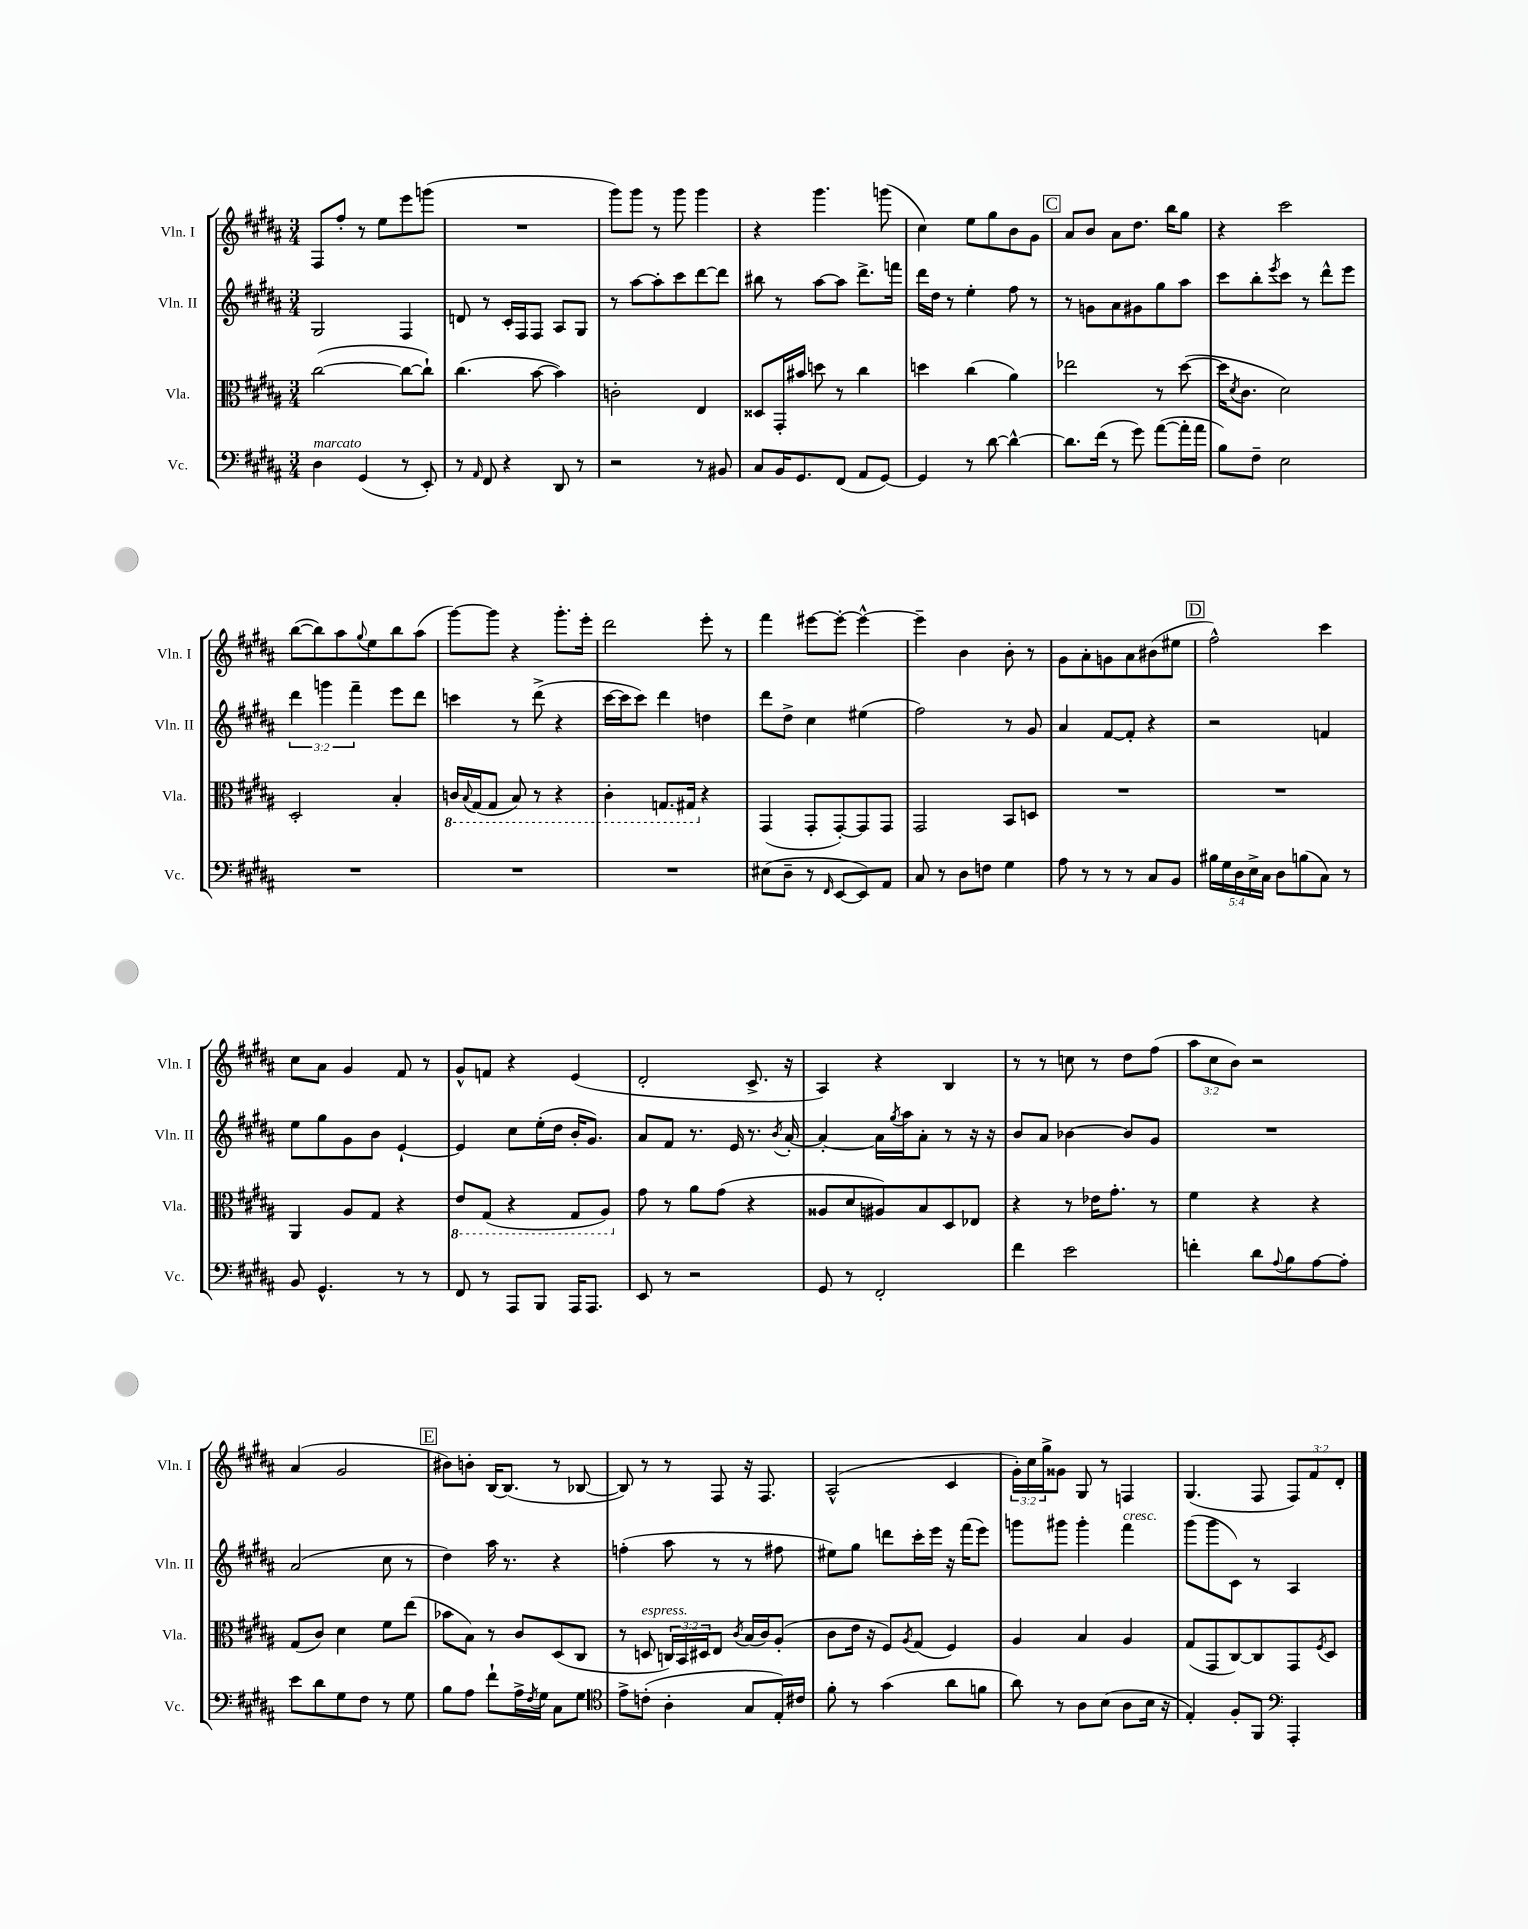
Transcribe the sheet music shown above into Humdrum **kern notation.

**kern	**kern	**kern	**kern
*staff4	*staff3	*staff2	*staff1
*clefF4	*clefC3	*clefG2	*clefG2
*k[f#c#g#d#a#]	*k[f#c#g#d#a#]	*k[f#c#g#d#a#]	*k[f#c#g#d#a#]
*M3/4	*M3/4	*M3/4	*M3/4
4D#	([2cc#	2G#	8F#
.	.	.	8ff#'
(4GG#	.	.	8r
.	.	.	8ee
8r	8cc#_	4F#	8eee
8EE')	8cc#`])	.	(8ggg
=	=	=	=
8r	(4.cc#	8d	2.r
16qqAA#	.	.	.
8FF#	.	8r	.
4r	.	16c#'	.
.	.	16F#	.
.	[8b	8F#	.
8DD#	4b])	8A#	.
8r	.	8G#	.
=	=	=	=
2r	2c'	8r	8ggg#)
.	.	[8aa#	8ggg#
.	.	8aa#']	8r
.	.	8ccc#	8ggg#
8r	4E	[8ddd#	4ggg#
8BB#	.	8ddd#]	.
=	=	=	=
8C#	8D##	8bb#	4r
16BB	16GG#'	8r	.
8.GG#	16b#	.	.
.	8dd	[8aa#	4.ggg#
(8FF#	8r	8aa#]	.
8AA#	4cc#	8.ddd#^	.
[8GG#)	.	.	(8ggg
.	.	16fff	.
=	=	=	=
4GG#]	4dd	16ddd#	4cc#)
.	.	16dd#	.
.	.	8r	.
8r	(4cc#	4ee'	8ee
[8d#	.	.	8gg#
4d#^^_	4a#)	8ff#	8b
.	.	8r	8g#
=	=	=	=
8.d#]	2ee-	8r	8a#
.	.	8g	8b
(16f#	.	.	.
8r	.	8a#	8a#
8g#)	.	8g#	8.dd#
([8a#	8r	8gg#	.
.	.	.	16bb
16a#']	([8dd#	8aa#	8gg#
16a#	.	.	.
=	=	=	=
8B)	16dd#]	8ccc#	4r
.	8qd#	.	.
.	8.c#	.	.
8F#~	.	8bb'	.
.	.	8qeee	.
2E	2d#)	8ccc#	2ccc#
.	.	8r	.
.	.	8ddd#^^	.
.	.	8eee	.
=	=	=	=
2.r	2D#'	6ddd#	([8bb
.	.	.	8bb])
.	.	6ggg	.
.	.	.	8aa#
.	.	6fff#~	.
.	.	.	8qqgg#
.	.	.	8ee
.	4B'	8eee	8bb
.	.	8ddd#	(8aa#
=	=	=	=
2.r	16C	4ccc	[8ggg#)
.	8qqBB	.	.
.	(16GG#	.	.
.	8GG#	.	8ggg#]
.	8BB)	8r	4r
.	8r	(8ddd#^	.
.	4r	4r	8.ggg#'
.	.	.	16eee'
=	=	=	=
2.r	4C#'	[16ccc#	2ddd#
.	.	16ccc#]	.
.	.	8ccc#)	.
.	8.GG	4ddd#	.
.	16GG#	.	.
.	4r	4dd	8eee'
.	.	.	8r
=	=	=	=
(8E#	(4GG#	8ddd#	4fff#
8D#~	.	8dd#^	.
8r	8GG#'	4cc#	[8eee#
16qqFF#	.	.	.
[8EE	[8GG#')	.	8eee#'_
8EE])	8GG#]	(4ee#	4eee#^^_
8AA#	8GG#	.	.
=	=	=	=
8C#	2GG#	2ff#)	4eee#~]
8r	.	.	.
8D#	.	.	4b
8F	.	.	.
4G#	8BB	8r	8b'
.	8D	8g#	8r
=	=	=	=
8A#	2.r	4a#	8g#
8r	.	.	8a#'
8r	.	[8f#	8g
8r	.	8f#']	8a#
8C#	.	4r	(8b#
8BB	.	.	8ee#
=	=	=	=
20B#	2.r	2r	2ff#^^)
20G#	.	.	.
20D#	.	.	.
20E^	.	.	.
20C#	.	.	.
8D#	.	.	.
(8B	.	.	.
8C#)	.	4f	4ccc#
8r	.	.	.
=	=	=	=
8BB	4AA#	8ee	8cc#
4.GG#^^	.	8gg#	8a#
.	8A#	8g#	4g#
.	8G#	8b	.
8r	4r	[4e`	8f#
8r	.	.	8r
=	=	=	=
8FF#	8E	4e]	8g#^^
8r	(8GG#	.	8f
8AAA#	4r	8cc#	4r
8BBB	.	(16ee'	.
.	.	16dd#	.
16AAA#	8GG#	16b'	(4e
8.AAA#	.	8.g#)	.
.	8AA#)	.	.
=	=	=	=
8EE	8g#	8a#	2d#'
8r	8r	8f#	.
2r	8a#	8.r	.
.	(8g#	.	.
.	.	16e	.
.	4r	8.r	8.c#^
.	.	8qb	.
.	.	[16a#'	16r
=	=	=	=
8GG#	8A##	4a#'_	4A#)
8r	8d#	.	.
2FF#'	8A#)	16a#]	4r
.	.	8qgg#	.
.	.	16aa#	.
.	8B	8a#'	.
.	8D#	8r	4B
.	8E-	16r	.
.	.	16r	.
=	=	=	=
4f#	4r	8b	8r
.	.	8a#	8r
2e	8r	[4b-	8cc
.	16e-	.	8r
.	8.g#'	.	.
.	.	8b-]	8dd#
.	8r	8g#	(8ff#
=	=	=	=
4f'	4f#	2.r	12aa#
.	.	.	12cc#
.	.	.	12b)
8d#	4r	.	2r
8qqA#	.	.	.
8B	.	.	.
[8A#	4r	.	.
8A#']	.	.	.
=	=	=	=
8e	(8G#	(2a#	(4a#
8d#	8c#)	.	.
8G#	4d#	.	2g#
8F#	.	.	.
8r	8f#	8cc#	.
8G#	(8ee	8r	.
=	=	=	=
8B	8b-	4dd#)	8b#)
8A#	8B)	.	8b'
8f#`	8r	16aa#	[16B
.	.	8.r	(8.B]
16A#^	8c#	.	.
8qF#	.	.	.
16G#	.	.	.
8C#	(8D#	4r	8r
8G#	8C#	.	[8B-
=	=	=	=
*clefC4	*	*	*
8e^	8r	(4ff'	8B-])
(8c'	8D	.	8r
4A#'	24C)	8aa#	8r
.	24BB	.	.
.	24D#	.	.
.	8E	8r	8F#
.	8qc#	.	.
8G#	(16B	8r	16r
.	16c#)	.	8.F#
16E')	(8A#'	8ff#	.
16c#	.	.	.
=	=	=	=
8f#'	8c#	8ee#)	(2A#^^
8r	16e	8gg#	.
.	16r	.	.
(4g#	8F#)	8ddd	.
.	8qA#	.	.
.	(8G#	16ccc#'	.
.	.	16eee	.
8a#	4F#)	16r	4c#
.	.	(16fff#	.
8f	.	8eee)	.
=	=	=	=
8a#)	4A#	8ggg	24g#')
.	.	.	24cc#
.	.	.	24gg#^
8r	.	8ggg#	8g##
8A#	4B	4ggg#'	8G#
(8B	.	.	8r
8A#	4A#	4fff#	4F
16B	.	.	.
16r	.	.	.
=	=	=	=
4E')	(8G#	(8ggg#	(4.G#
.	8GG#	8ggg#	.
8F#'	[8C#)	8c#)	.
8FF#	8C#]	8r	8F#
*clefF4	*	*	*
4AAA#'	8GG#	4A#	12F#)
.	.	.	12f#
.	8qF#	.	.
.	8D#	.	.
.	.	.	12d#'
==	==	==	==
*-	*-	*-	*-
